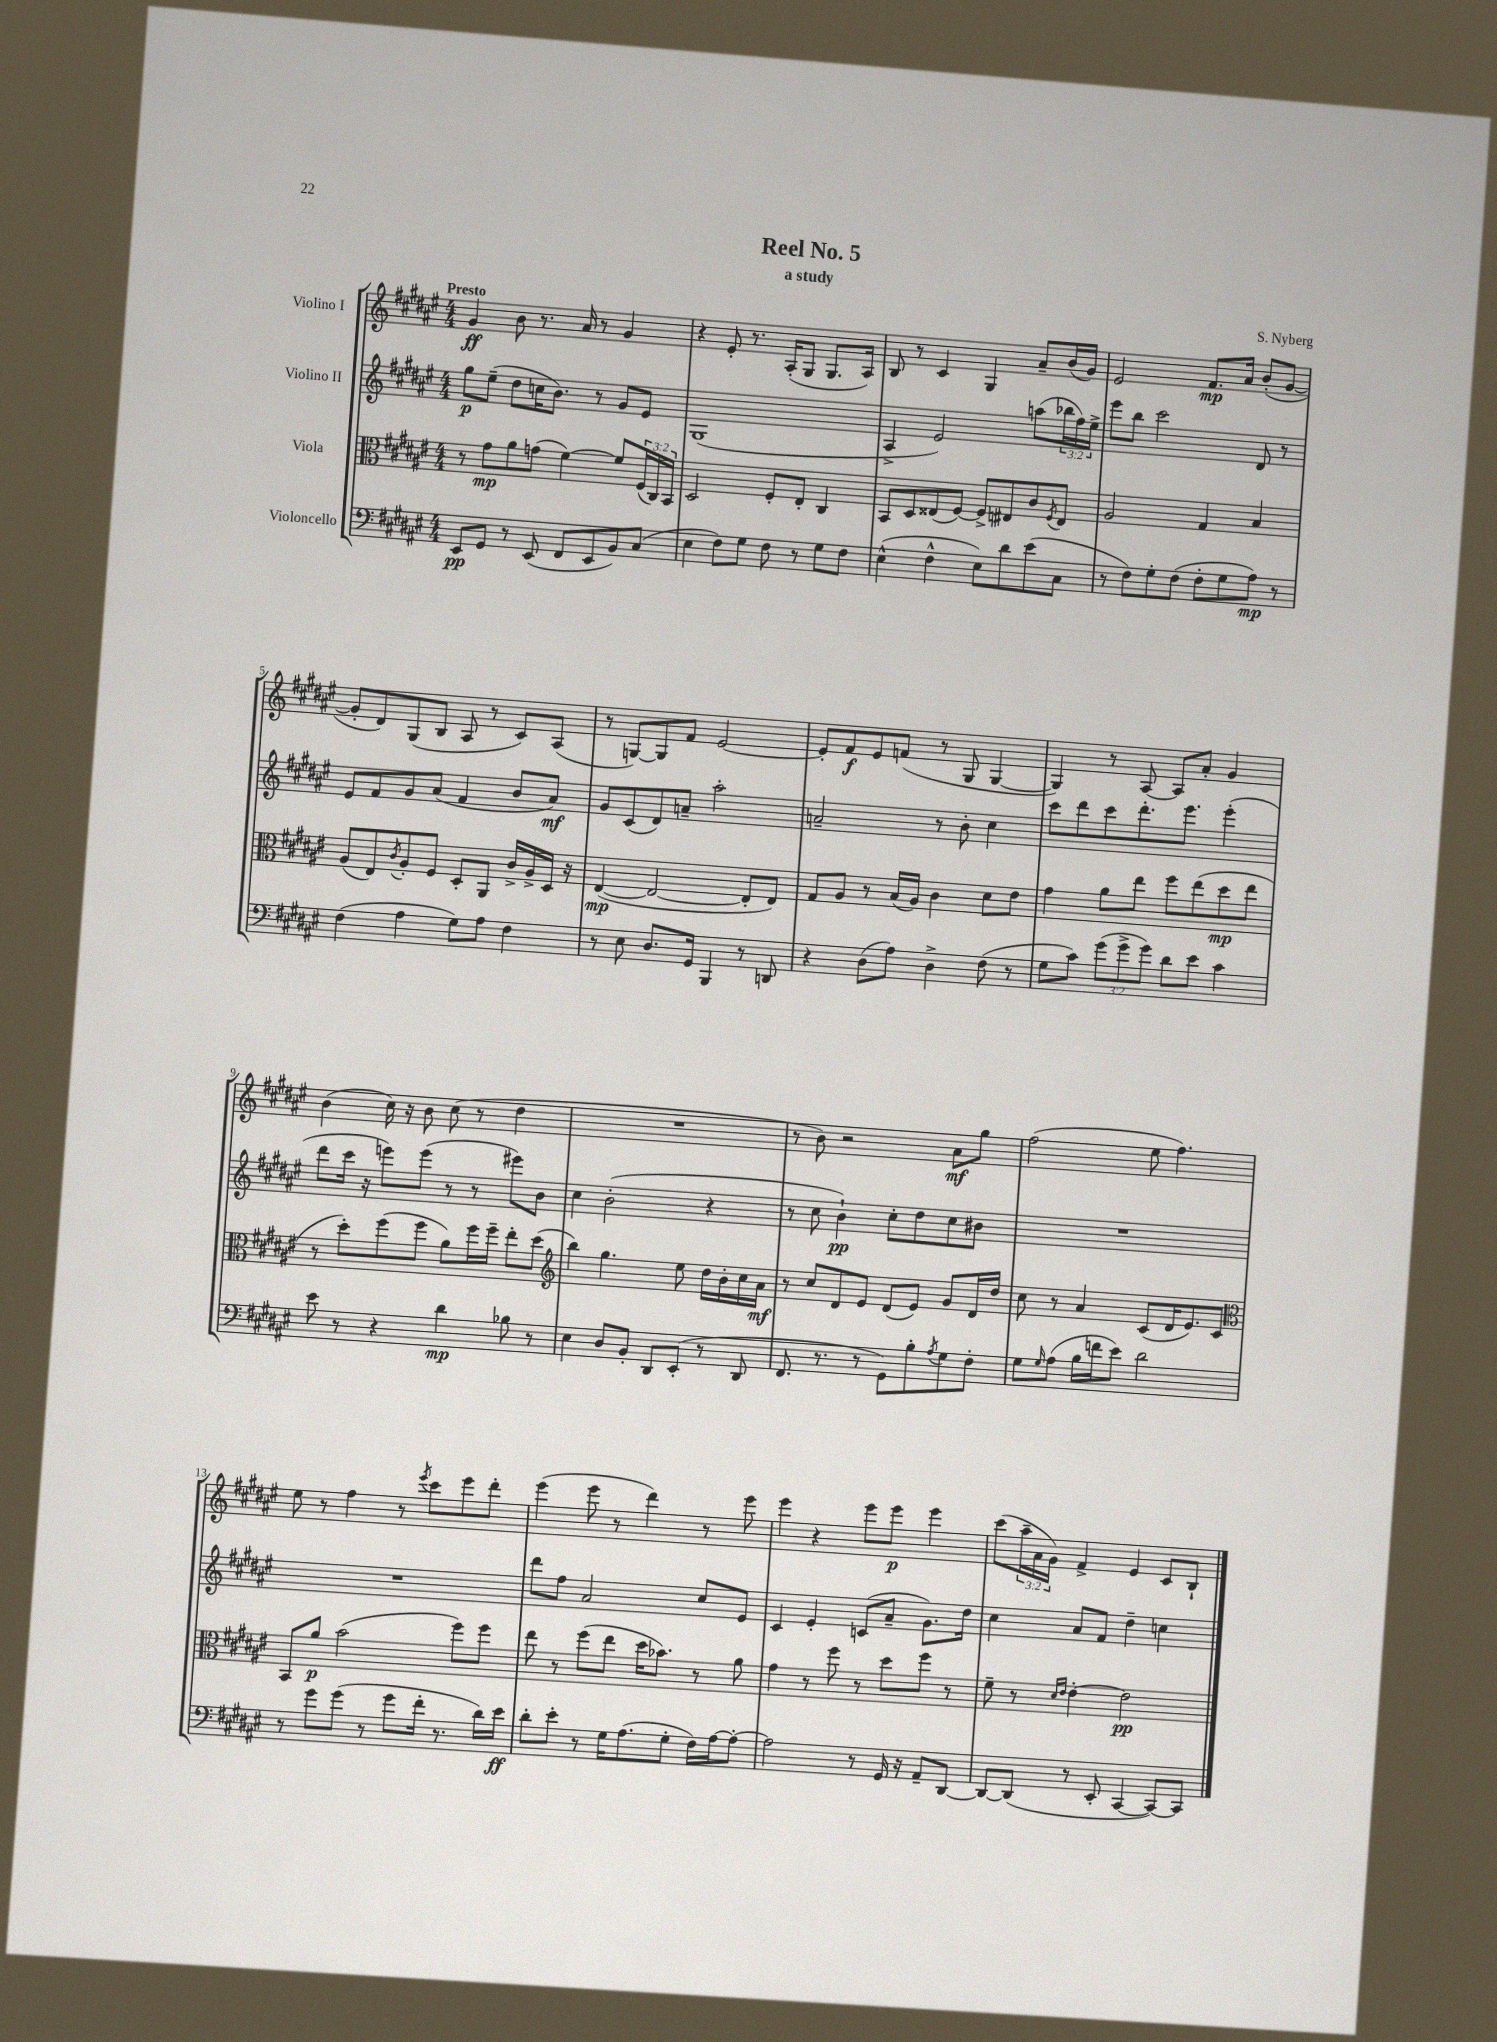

**kern	**dynam	**kern	**dynam	**kern	**dynam	**kern	**dynam
*part4	*part4	*part3	*part3	*part2	*part2	*part1	*part1
*staff4	*staff4	*staff3	*staff3	*staff2	*staff2	*staff1	*staff1
*I"Violoncello	*	*I"Viola	*	*I"Violino II	*	*I"Violino I	*
*clefF4	*	*clefC3	*	*clefG2	*	*clefG2	*
*k[f#c#g#d#a#e#]	*	*k[f#c#g#d#a#e#]	*	*k[f#c#g#d#a#e#]	*	*k[f#c#g#d#a#e#]	*
*M4/4	*	*M4/4	*	*M4/4	*	*M4/4	*
=1	=1	=1	=1	=1	=1	=1	=1
!	!	!	!	!	!	!LO:TX:a:B:t=Presto	!
8EE#/L	pp	8r	.	8gg#\L	p	4g#/	ff
8GG#/J	.	8g#\L	mp	(8ee#~\J	.	.	.
8r	.	8a#\	.	8dd#\L	.	8b\	.
(8EE#/	.	(8gn\J	.	16ccn\K	.	8.r	.
.	.	.	.	8.b\J)	.	.	.
8FF#/L	.	[4f#\)	.	.	.	.	.
.	.	.	.	.	.	16a#/	.
8EE#/	.	.	.	8r	.	8r	.
8BB/)	.	8f#/L]	.	8g#/L	.	4g#/	.
(8C#/J	.	(24F#/L	.	8e#/J	.	.	.
.	.	24C#/)	.	.	.	.	.
.	.	24BB/JJ	.	.	.	.	.
=2	=2	=2	=2	=2	=2	=2	=2
4E#\	.	2D#/	.	(1G#	.	4r	.
8F#\L)	.	.	.	.	.	8e#'/	.
8G#\J	.	.	.	.	.	8.r	.
8F#\	.	8F#'/L	.	.	.	.	.
.	.	.	.	.	.	(16A#'/KL	.
8r	.	8E#'/J	.	.	.	8G#/J	.
8G#\L	.	4C#/	.	.	.	8.G#/L	.
8F#\J	.	.	.	.	.	.	.
.	.	.	.	.	.	16A#/Jk)	.
=3	=3	=3	=3	=3	=3	=3	=3
(4E#^^\	.	8BB/L	.	4A#^/	.	8B/	.
.	.	8D#/	.	.	.	8r	.
4F#^^\	.	(8E##X/	.	2e#/)	.	4c#/	.
.	.	[8F#/J)	.	.	.	.	.
8E#\L)	.	8F#^/L]	.	.	.	4G#/	.
8d#\	.	8E#X/	.	.	.	.	.
(8e#\	.	8c#/	.	(8aan\L	.	8a#~/L	.
.	.	8qF#/	.	.	.	.	.
8C#\J	.	8E#/J	.	24bb-X\L	.	(16b/L	.
.	.	.	.	24ff#\)	.	.	.
.	.	.	.	.	.	16g#/JJ)	.
.	.	.	.	24ee#^\JJ	.	.	.
=4	=4	=4	=4	=4	=4	=4	=4
8r	.	2A#/	.	8eee#\L	.	2e#/	.
8F#\L)	.	.	.	8bb\J	.	.	.
8G#'\	.	.	.	2ccc#\	.	.	.
(8F#\J	.	.	.	.	.	.	.
8F#'\L	.	4G#/	.	.	.	8.f#/L	mp
8G#\	.	.	.	.	.	.	.
.	.	.	.	.	.	16a#/Jk	.
8A#\J)	mp	4B/	.	8d#/	.	(8b'/L	.
8r	.	.	.	8r	.	[8g#/J	.
!!LO:LB:g=z
=5	=5	=5	=5	=5	=5	=5	=5
(4F#\	.	(8A#/L	.	8e#/L	.	8g#'/L]	.
.	.	8E#/)	.	8f#/	.	8d#/)	.
.	.	8qc#/	.	.	.	.	.
4A#\	.	8A#'/	.	8g#/	.	(8G#/	.
.	.	8F#/J	.	(8a#/J	.	8B/J	.
8G#\L)	.	8D#'/L	.	4f#/	.	8A#/	.
8A#\J	.	8AA#/J	.	.	.	8r	.
4F#\	.	16c#^/LL	.	8b/L	.	8c#/L)	.
.	.	16A#^/	.	.	.	.	.
.	.	16D#/JJ	.	8a#/J)	mf	(8A#/J	.
.	.	16r	.	.	.	.	.
=6	=6	=6	=6	=6	=6	=6	=6
8r	.	([4E#/	mp	8g#/L	.	8r	.
8E#\	.	.	.	(8c#/	.	[8Gn/L)	.
8.D#/L	.	2E#/_	.	8d#/)	.	8G/]	.
.	.	.	.	8an~/J	.	8f#/J	.
16GG#/Jk	.	.	.	.	.	.	.
4BBB/	.	.	.	2aa#'\	.	[2e#/	.
8r	.	8E#'/L]	.	.	.	.	.
8DDn/	.	8E#/J)	.	.	.	.	.
=7	=7	=7	=7	=7	=7	=7	=7
4r	.	8G#/L	.	2an~/	.	8e#'/L]	.
.	.	8A#/J	.	.	.	8f#/	f
(8D#\L	.	8r	.	.	.	8e#/	.
8A#\J)	.	(16B/LL	.	.	.	(8fn/J	.
.	.	16A#/JJ)	.	.	.	.	.
4D#^\	.	4c#\	.	8r	.	8r	.
.	.	.	.	8b'\	.	8G#/	.
(8F#\	.	8d#\L	.	4cc#\	.	[4G#/	.
8r	.	8e#\J	.	.	.	.	.
=8	=8	=8	=8	=8	=8	=8	=8
8G#\L	.	4g#\	.	8ccc#\L	.	4G#/])	.
8c#\J)	.	.	.	8ddd#\	.	.	.
(12g#\L	.	8a#\L	.	8ccc#\	.	8r	.
12g#^\	.	.	.	.	.	.	.
.	.	8ee#\J	.	8.ddd#'\	.	[8A#/	.
12g#\J)	.	.	.	.	.	.	.
8d#\L	.	8ff#\L	.	.	.	8A#/L]	.
.	.	.	.	8.eee#\J	.	.	.
8e#\J	.	(8ee#\	.	.	.	8a#'/J	.
4c#\	.	8dd#\	mp	(4eee#'\	.	4g#/	.
.	.	8ee#\J	.	.	.	.	.
!!LO:LB:g=z
=9	=9	=9	=9	=9	=9	=9	=9
8e#\	.	8r	.	8ddd#\L	.	(4b\	.
8r	.	8dd#'\L)	.	16ccc#\Jk	.	.	.
.	.	.	.	16r	.	.	.
4r	.	(8ff#\	.	8eeen\L)	.	16cc#\)	.
.	.	.	.	.	.	16r	.
.	.	8ff#\J	.	(8eee\J	.	8b\	.
4d#\	mp	8a#\L)	.	8r	.	(8cc#\	.
.	.	16ff#\L	.	8r	.	8r	.
.	.	16ff#~\JJ	.	.	.	.	.
8B-X\	.	8ee#'\L	.	8eee#X\L)	.	4dd#\	.
8r	.	(8dd#\J	.	8b\J	.	.	.
=10	=10	=10	=10	=10	=10	=10	=10
*	*	*clefG2	*	*	*	*	*
4E#\	.	4bb\)	.	4cc#\	.	1r	.
8D#/L	.	4.gg#\	.	(2b'\	.	.	.
8BB'/J	.	.	.	.	.	.	.
8DD#/L	.	.	.	.	.	.	.
(8EE#'/J	.	8ee#\	.	.	.	.	.
8r	.	16dd#\LL	.	4r	.	.	.
.	.	16b'\	.	.	.	.	.
8DD#/	.	16cc#\	.	.	.	.	.
.	.	16a#\JJ	mf	.	.	.	.
=11	=11	=11	=11	=11	=11	=11	=11
8.FF#/	.	8r	.	8r	.	8r	.
.	.	8cc#/L	.	8cc#\	.	8b\)	.
8.r	.	.	.	.	.	.	.
.	.	8d#/	.	4b`\)	pp	2r	.
8r	.	8e#/J	.	.	.	.	.
8GG#\L)	.	(8d#/L	.	8cc#'\L	.	.	.
8B'\	.	8e#/J)	.	8dd#\	.	.	.
8qA#/	.	.	.	.	.	.	.
8G#\	.	8g#/L	.	8cc#\	.	8a#\L	mf
8F#'\J	.	16d#/L	.	8b#X\J	.	8gg#\J	.
.	.	16dd#/JJ	.	.	.	.	.
=12	=12	=12	=12	=12	=12	=12	=12
8G#\L	.	8cc#\	.	1r	.	(2ff#\	.
16qqG#/	.	.	.	.	.	.	.
(8A#\J	.	8r	.	.	.	.	.
16B\LL	.	4a#/	.	.	.	.	.
16fn\J	.	.	.	.	.	.	.
8e#\J)	.	.	.	.	.	.	.
2d#\	.	(8c#/L	.	.	.	8ee#\	.
.	.	16d#/K	.	.	.	4.ff#\)	.
.	.	8.e#/)	.	.	.	.	.
.	.	8c#/J	.	.	.	.	.
!!LO:LB:g=z
=13	=13	=13	=13	=13	=13	=13	=13
*	*	*clefC3	*	*	*	*	*
8r	.	8BB/L	.	1r	.	8ee#\	.
8g#\L	.	8a#/J	p	.	.	8r	.
(8g#\J	.	(2b\	.	.	.	4ff#\	.
8r	.	.	.	.	.	.	.
8g#\L	.	.	.	.	.	8r	.
.	.	.	.	.	.	8qeee#/	.
16f#'\Jk	.	.	.	.	.	8ccc#\L	.
8.r	.	.	.	.	.	.	.
.	.	8ff#\L)	.	.	.	8eee#\	.
16d#\LL)	.	8ff#\J	.	.	.	8ddd#'\J	.
16e#\JJ	ff	.	.	.	.	.	.
=14	=14	=14	=14	=14	=14	=14	=14
8d#'\L	.	8ee#\	.	8ddd#\L	.	(4eee#\	.
8e#'\J	.	8r	.	8ff#\J	.	.	.
8r	.	(8ff#\L	.	2a#/	.	8eee#\	.
16G#\KL	.	8ee#\J	.	.	.	8r	.
(8.A#\	.	.	.	.	.	.	.
.	.	16dd#\KL	.	.	.	4ddd#\)	.
.	.	8.b-X\J)	.	.	.	.	.
8G#'\J	.	.	.	.	.	.	.
16F#\LL)	.	8r	.	8cc#/L	.	8r	.
[16A#\J	.	.	.	.	.	.	.
8A#'\J_	.	8a#\	.	8e#/J	.	8eee#\	.
=15	=15	=15	=15	=15	=15	=15	=15
2A#\]	.	4g#\	.	4c#/	.	4eee#\	.
.	.	8r	.	4e#'/	.	4r	.
.	.	8ff#\	.	.	.	.	.
8r	.	8r	.	(8cn/L	.	8eee#\L	.
16GG#/	.	8dd#\L	.	8a#~/J	.	8eee#\J	p
16r	.	.	.	.	.	.	.
8AA#~/L	.	8ff#\J	.	8.g#\L)	.	4eee#\	.
[8DD#/J	.	8r	.	.	.	.	.
.	.	.	.	16dd#\Jk	.	.	.
=16	=16	=16	=16	=16	=16	=16	=16
8DD#/L_	.	8f#~\	.	4cc#\	.	(8ccc#\L	.
(8DD#/J]	.	8r	.	.	.	24aa#~\L	.
.	.	.	.	.	.	24a#\	.
.	.	.	.	.	.	24g#\JJ)	.
.	.	16qqd#/LL	.	.	.	.	.
.	.	16qqe#/JJ	.	.	.	.	.
8r	.	[4e#'\	.	8a#/L	.	4f#^/	.
8EE#'/	.	.	.	8f#/J	.	.	.
[4CC#/	.	2e#\]	pp	4dd#~\	.	4e#/	.
8CC#/L_)	.	.	.	4ccn\	.	8c#/L	.
8CC#/J]	.	.	.	.	.	8B`/J	.
==	==	==	==	==	==	==	==
*-	*-	*-	*-	*-	*-	*-	*-
